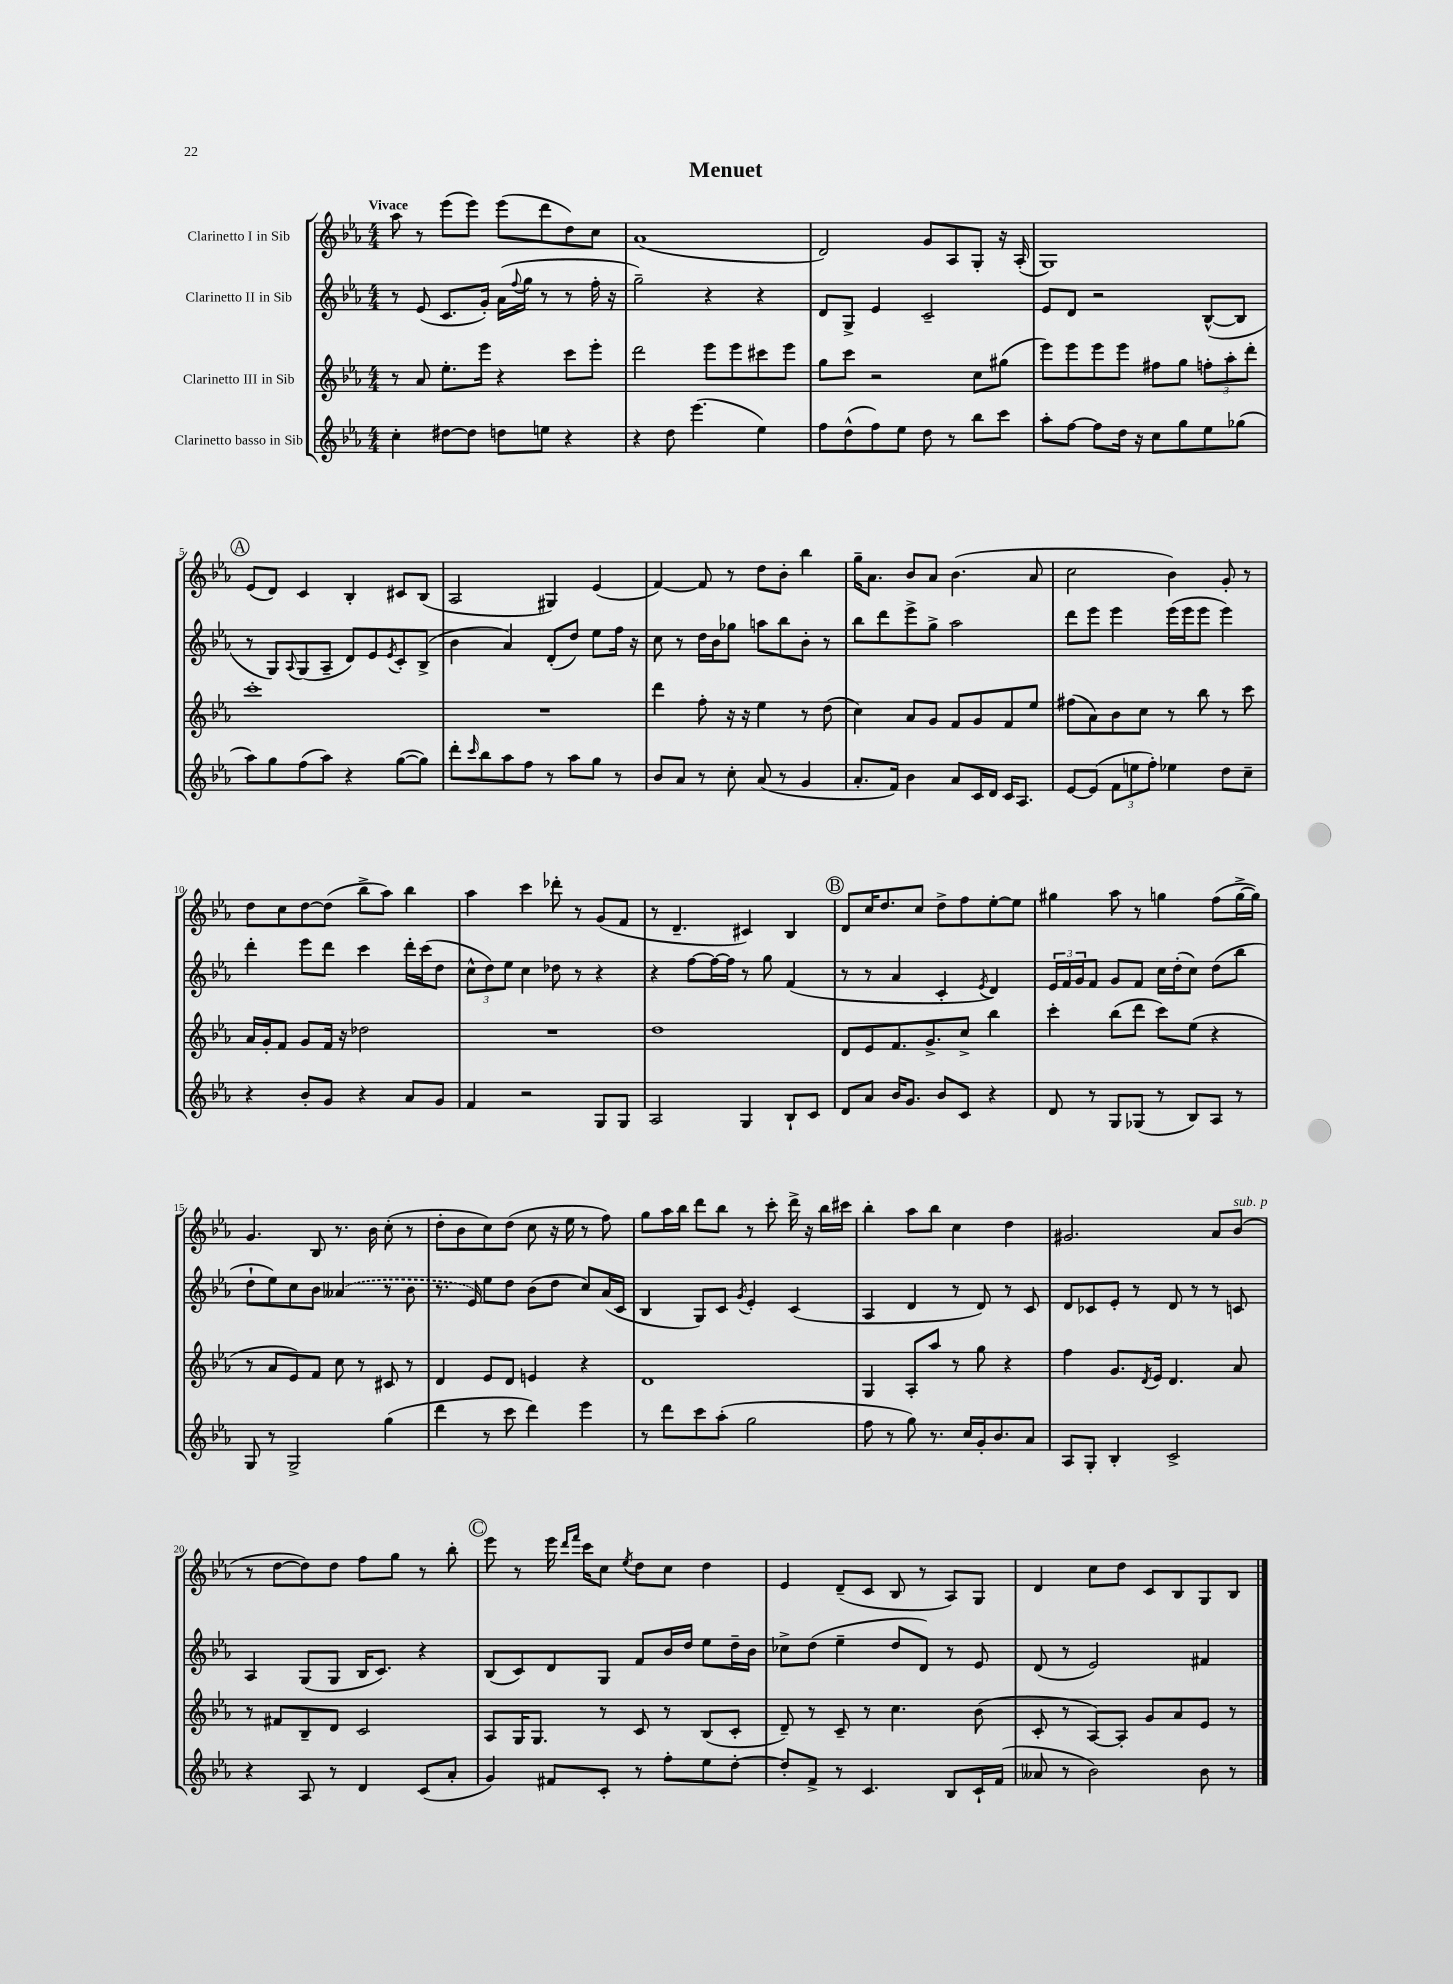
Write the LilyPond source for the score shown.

\header { title = "Menuet" }
<<
\new StaffGroup <<
\new Staff = "s0" \with { instrumentName = "Clarinetto I in Sib" } {
    \clef treble \key ees \major \numericTimeSignature \time 4/4 \tempo "Vivace"
    aes''8 r8 ees'''8( ees'''8) ees'''8( d'''8 d''8) c''8 |
    aes'1( |
    d'2) g'8 aes8 g8-. r16 aes16-.( |
    g1) |
    \mark \markup { \circle "A" } ees'8( d'8) c'4 bes4-. cis'8 bes8( |
    aes2 gis4) ees'4( |
    f'4~) f'8 r8 d''8 bes'8-. bes''4 |
    g''16-- aes'8. bes'8 aes'8 bes'4.( aes'8 |
    c''2 bes'4) g'8-. r8 |
    d''8 c''8 d''8~ d''8( bes''8-> aes''8) bes''4 |
    aes''4 c'''4 des'''8-. r8 g'8( f'8 |
    r8 d'4.-- cis'4) bes4 |
    \mark \markup { \circle "B" } d'8 c''16 d''8. c''8 d''8-> f''8 ees''8~-. ees''8 |
    gis''4 aes''8 r8 g''4 f''8( g''16~-> g''16) |
    g'4. bes8 r8. bes'16 c''8-.( r8 |
    d''8-. bes'8 c''8) d''8( c''8 r16 ees''16 r8 f''8) |
    g''8 aes''16 bes''16 d'''8 bes''8 r8 c'''8-. d'''16-> r16 bes''16 cis'''16 |
    bes''4-. aes''8 bes''8 c''4 d''4 |
    gis'2. aes'8 bes'8^\markup { \italic "sub. p" }( |
    r8 d''8~ d''8) d''8 f''8 g''8 r8 bes''8-. |
    \mark \markup { \circle "C" } ees'''8 r8 ees'''16 \grace { d'''16 f'''16 } c'''16 c''8 \acciaccatura { ees''8 } d''8 c''8 d''4 |
    ees'4 d'8--( c'8 bes8 r8 aes8) g8 |
    d'4 c''8 d''8 c'8 bes8 g8 bes8 \bar "|." |
}
\new Staff = "s1" \with { instrumentName = "Clarinetto II in Sib" } {
    \clef treble \key ees \major \numericTimeSignature \time 4/4
    r8 ees'8( c'8. g'16-.) aes'16( \appoggiatura { f''8 } g''16 r8 r8 f''16-. r16 |
    g''2--) r4 r4 |
    d'8 g8-> ees'4 c'2-- |
    ees'8 d'8 r2 bes8~-^( bes8 |
    \mark \markup { \circle "A" } r8 g8) \appoggiatura { aes8 } g8( aes8-- d'8) ees'8 \acciaccatura { ees'8 } c'8-. bes8->( |
    bes'4 aes'4) d'8-.( d''8) ees''8 f''16 r16 |
    c''8 r8 d''16 bes'16 ges''8 a''8 bes''8 bes'8-. r8 |
    bes''8 d'''8 ees'''8-> g''8-> aes''2 |
    d'''8 ees'''8 ees'''4 ees'''16( ees'''16 ees'''8 ees'''4) |
    d'''4-. ees'''8 d'''8 c'''4 d'''16-. c'''16( d''8 |
    \tuplet 3/2 { c''8-^ d''8) ees''8 } c''4 des''8 r8 r4 |
    r4 f''8~ f''16~ f''16 r8 g''8 f'4( |
    \mark \markup { \circle "B" } r8 r8 aes'4 c'4-. \acciaccatura { ees'8 } d'4) |
    \tuplet 3/2 { ees'16 f'16 g'16 } f'8 g'8 f'8 c''16 d''16-.( c''8) d''8( bes''8 |
    d''8-! ees''8) c''8 bes'8 \once \slurDashed aeses'4( r8 bes'8 |
    r8. ees'16) ees''8 d''8 bes'8( d''8 c''8) aes'16( c'16 |
    bes4 g8) c'8 \acciaccatura { g'8 } ees'4-. c'4( |
    aes4 d'4 r8 d'8) r8 c'8 |
    d'8 ces'8 ees'8-. r8 d'8 r8 r8 c'8 |
    aes4 g8( g8 bes16 c'8.) r4 |
    \mark \markup { \circle "C" } bes8( c'8) d'8 g8 f'8 bes'16 d''16 ees''8 d''16-- bes'16 |
    ces''8-> d''8( ees''4-- d''8 d'8) r8 ees'8 |
    d'8( r8 ees'2) fis'4 \bar "|." |
}
\new Staff = "s2" \with { instrumentName = "Clarinetto III in Sib" } {
    \clef treble \key ees \major \numericTimeSignature \time 4/4
    r8 aes'8 ees''8.-. ees'''16 r4 c'''8 ees'''8-. |
    d'''2 ees'''8 ees'''8 cis'''8 ees'''8 |
    g''8 c'''8 r2 c''8 gis''8( |
    ees'''8) ees'''8 ees'''8 ees'''8 fis''8 g''8 \tuplet 3/2 { f''8-. aes''8-. d'''8-. } |
    \mark \markup { \circle "A" } c'''1-. |
    R1 |
    d'''4 f''8-. r16 r16 ees''4 r8 d''8( |
    c''4) aes'8 g'8 f'8 g'8 f'8 ees''8 |
    fis''8( aes'8) bes'8 c''8 r8 bes''8 r8 c'''8 |
    aes'16 g'16-. f'8 g'8 f'16 r16 des''2 |
    R1 |
    d''1 |
    \mark \markup { \circle "B" } d'8 ees'8 f'8. g'8.-> c''8-> bes''4 |
    c'''4-. bes''8( d'''8 c'''8) ees''8( r4 |
    r8 aes'8 ees'8) f'8 c''8 r8 cis'8 r8 |
    d'4 ees'8 d'8 e'4 r4 |
    d'1 |
    g4 aes8-. aes''8 r8 g''8 r4 |
    f''4 g'8. \acciaccatura { d'8 } ees'16 d'4. aes'8 |
    r8 fis'8 bes8-- d'8 c'2 |
    \mark \markup { \circle "C" } aes8 g16 g8. r8 c'8 r8 bes8( c'8-. |
    d'8--) r8 c'8-- r8 c''4. bes'8( |
    c'8-. r8 aes8~) aes8-. g'8 aes'8 ees'8 r8 \bar "|." |
}
\new Staff = "s3" \with { instrumentName = "Clarinetto basso in Sib" } {
    \clef treble \key ees \major \numericTimeSignature \time 4/4
    c''4-. dis''8~ dis''8 d''8 e''8 r4 |
    r4 d''8 ees'''4.( ees''4) |
    f''8 d''8-^( f''8) ees''8 d''8 r8 bes''8 c'''8 |
    aes''8-. f''8~ f''8 d''16 r16 c''8 g''8 ees''8 ges''8( |
    \mark \markup { \circle "A" } aes''8) g''8 f''8( aes''8) r4 g''8~( g''8) |
    d'''8-. \grace { c'''16 } bes''8 aes''8 f''8 r8 aes''8 g''8 r8 |
    bes'8 aes'8 r8 c''8-. aes'8( r8 g'4 |
    aes'8.-. f'16) bes'4 aes'8 c'16 d'16 c'16 aes8. |
    ees'8~ ees'8( \tuplet 3/2 { f'8 e''8 f''8-.) } ees''4 d''8 c''8-- |
    r4 bes'8-. g'8 r4 aes'8 g'8 |
    f'4 r2 g8 g8 |
    aes2 g4 bes8-! c'8 |
    \mark \markup { \circle "B" } d'8 aes'8 bes'16 g'8. bes'8 c'8 r4 |
    d'8 r8 g8 ges8( r8 bes8) aes8 r8 |
    g8 r8 g2-> g''4( |
    d'''4 r8 c'''8 d'''4) ees'''4 |
    r8 d'''8 c'''8 aes''8-.( g''2 |
    f''8 r8 g''8) r8. c''16 g'16-. bes'8. aes'8 |
    aes8 g8-. bes4-. c'2-> |
    r4 aes8 r8 d'4 c'8( aes'8-. |
    \mark \markup { \circle "C" } g'4) fis'8 c'8-. r8 f''8-. ees''8 d''8~-. |
    d''8-. f'8-> r8 c'4. bes8 c'16-! f'16( |
    aeses'8 r8 bes'2) bes'8 r8 \bar "|." |
}
>>
>>
